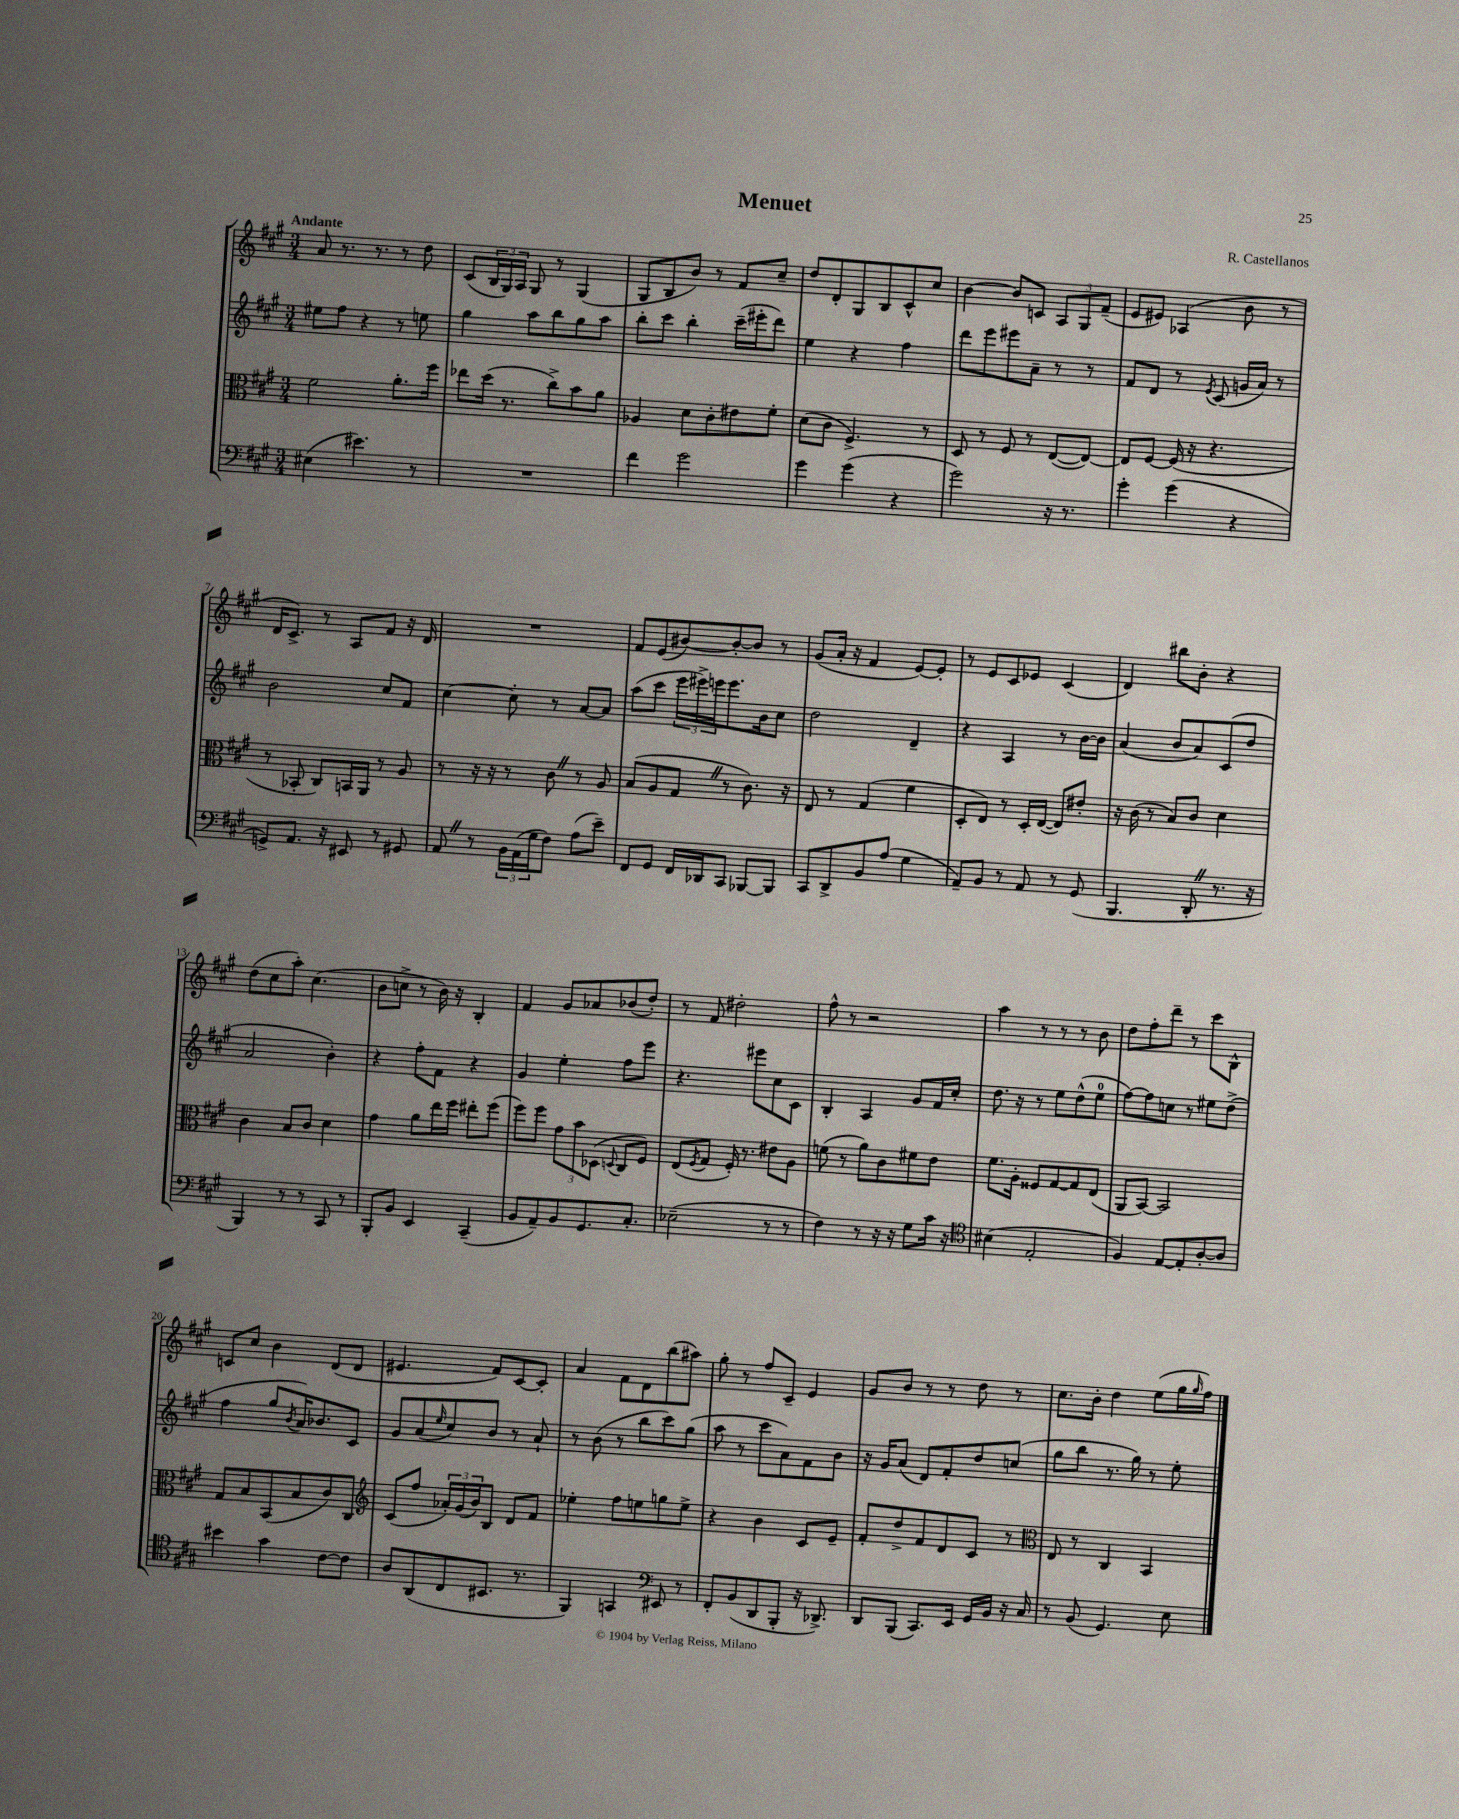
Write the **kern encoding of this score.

**kern	**kern	**kern	**kern
*part4	*part3	*part2	*part1
*staff4	*staff3	*staff2	*staff1
*clefF4	*clefC3	*clefG2	*clefG2
*k[f#c#g#]	*k[f#c#g#]	*k[f#c#g#]	*k[f#c#g#]
*M3/4	*M3/4	*M3/4	*M3/4
=1	=1	=1	=1
!	!	!	!LO:TX:a:B:t=Andante
(4E#X\	2f#\	8ee#X\L	8a/
.	.	8ff#\J	8.r
4.e#X\)	.	4r	.
.	.	.	8.r
.	8.a'\L	8r	8r
8r	.	8een\	8dd\
.	16ff#\Jk	.	.
=2	=2	=2	=2
2.r	8ee-X\L	4gg#\	(8c#/L
.	(16dd\Jk	.	24B/L
.	.	.	24G#/)
.	8.r	.	.
.	.	.	24A/JJ
.	.	8aa\L	8G#/
.	8cc#^\L)	8bb\	8r
.	8b\	8gg#\	(4G#/
.	8a\J	8aa\J	.
=3	=3	=3	=3
4f#\	4A-X/	8bb'\L	8G#/L
.	.	8ccc#\J	8B/
2g#\	8d\L	4bb'\	8b/J)
.	8c#'\	.	8r
.	8e#X\	(16ccc#~\LL	8f#/L
.	.	16eee#X'\J	.
.	8f#'\J	8ddd\J)	8cc#~/J
=4	=4	=4	=4
4g#\	(8d\L	4ee\	8dd/L
.	8c#\J	.	8d'/
(4g#\	4.F#^/)	4r	8G#/
.	.	.	8B/
4r	.	4ff#\	8c#^^/
.	8r	.	8cc#/J
=5	=5	=5	=5
2g#\)	8D/	8ddd\L	[4b\
.	8r	8eee\	.
.	8F#/	8eee#X\	8b/L]
.	8r	8a~\J	8cn/J
16r	([8E/L	8r	12A/L
8.r	.	.	.
.	.	.	12G#/
.	8E/J_)	8r	.
.	.	.	(12f#~/J
=6	=6	=6	=6
4g#'\	8E/L]	8f#/L	8e/L
.	[8F#/J	8d/J	8e#X/J)
(4g#\	(16F#/]	8r	(4A-X/
.	16r	.	.
.	.	8qe/	.
.	4.r	(8c#/	.
4r	.	16gn/LL	8b\
.	.	16a/JJ)	.
.	.	8r	8r
!!LO:LB:g=z
=7	=7	=7	=7
8GGn^/L)	8r	2b\	16d/KL
.	.	.	8.c#^/J)
8.AA/J	8BB-X'/	.	.
.	8C#/L)	.	8r
16r	.	.	.
8EE#X/	16BBn/L	.	8A/L
.	16AA/JJ	.	.
8r	8r	8cc#/L	8f#/J
8GG#X/	8A/	8f#/J	16r
.	.	.	16d/
=8	=8	=8	=8
8AAZ/	8r	[4cc#\	2.r
8r	16r	.	.
.	16r	.	.
24BB\LL	8r	8cc#'\]	.
(24AA\	.	.	.
24G#\J	.	.	.
8F#\J)	8c#Z\	8r	.
(8A\L	8r	[8a/L	.
8e~\J)	8A/	8a/J]	.
=9	=9	=9	=9
8FF#/L	(8B/L	(8aa\L	8f#/L
8GG#/J	8A/	8ccc#\J	(8e/
16FF#/LL	8G#Z/J	24eee\LL	[8b#X/)
.	.	24eee#X^\)	.
16DD-X/J	.	.	.
.	.	24eeen\J	.
8CC#/J	8r	8.eee\	8b#'/_
[8BBB-X/L	8.c#\)	.	8b#/J]
.	.	16b\k	.
8BBB-/J]	.	8cc#\J	8r
.	16r	.	.
=10	=10	=10	=10
8CC#/L	8E/	2dd\	(8g#/L
8DD^/	8r	.	16a'/Jk
.	.	.	16r
8BB/	(4G#/	.	4f#/
(8A/J	.	.	.
4G#\	4f#\	4d~/	[8e/L)
.	.	.	8e'/J]
=11	=11	=11	=11
8AA~/L)	8D'/L	4r	8r
8BB/J	8E/J)	.	8e/L
8r	8r	4A/	8c#/
8AA/	16D'/LL	.	8e-X/J
.	([16E/JJ	.	.
8r	8E/L])	8r	(4c#/
(8GG#/	8e#X'/J	[16b\LL	.
.	.	16b\JJ]	.
=12	=12	=12	=12
4.BBB/	16r	(4a/	4d/)
.	(16c#\	.	.
.	8r	.	.
.	8B/L)	8b/L	8bb#X\L
8DD'Z/	8c#/J	8a/)	8b'\J
8.r	4d\	(8c#/	4r
.	.	8dd/J	.
16r	.	.	.
!!LO:LB:g=z
=13	=13	=13	=13
4BBB/)	4c#\	2a/	(8dd\L
.	.	.	8cc#\
8r	8B/L	.	8aa'\J)
8r	8c#/J	.	(4.cc#\
8CC#/	4d\	4b'\)	.
8r	.	.	.
=14	=14	=14	=14
8BBB'/L	4g#\	4r	8b\L
8BB/J	.	.	8ccn^\J
4EE/	8a\L	8ff#'\L	8r
.	16ee\L	8f#\J	16b\)
.	16ff#\JJ	.	16r
(4CC#~/	8ee#X'\L	4r	4B'/
.	(8ff#\J	.	.
=15	=15	=15	=15
8BB/L	8ff#\L)	4g#/	4f#/
8AA~/)	8ff#\J	.	.
8BB/	12g#\L	4ee'\	8g#/L
.	12b\	.	.
8.GG#/	.	.	8a-X/
.	(12D-X\J	.	.
.	8qqDn/	.	.
.	8C#/L	8ff#\L	(8b-X/
8.C#'/J	.	.	.
.	8F#/J)	8eee\J	8dd'/J)
=16	=16	=16	=16
(2E-X~\	(8E/L	4.r	8r
.	8qF#/	.	.
.	8G#/J	.	8f#/
.	16F#'/)	.	2dd#X'\
.	8.r	.	.
.	.	8eee#X\L	.
8r	8e#X\L	8cc#\	.
8r	8A\J	8c#\J	.
=17	=17	=17	=17
4F#\)	(8fn\	4B'/	8ff#^^\
.	8r	.	8r
8r	8a\L)	4A/	2r
16r	8c#\	.	.
16r	.	.	.
8G#\L	8f#X\	8g#/L	.
16c#\Jk	8e\J	16f#/L	.
16r	.	16cc#'/JJ	.
=18	=18	=18	=18
*clefC4	*	*	*
(4B#X\	8.f#\L	8.dd\	4aa\
.	16A'\Jk	16r	.
2E'/	8F##X/L	8r	8r
.	[8G#/	8ee\L	8r
.	8G#/]	(8dd^^\	8r
.	(8E/J	8ee\J	8b\
=19	=19	=19	=19
4F#/)	8AA/L	[8ff#\L)	8dd\L
.	[8BB/J)	8ff#\]	8ff#'\
[8E/L	2BB/]	8ccn\J	8ddd~\J
8E'/]	.	8r	8r
[8A'/	.	8ee#X\L	8ccc#\L
8A/J]	.	(8dd^\J	8B^^\J
!!LO:LB:g=z
=20	=20	=20	=20
4b#X\	8G#/L	4ff#\	8cn/L
.	8B/	.	8cc#/J
4g#\	(8BB/	8gg#/L	4b\
.	.	8qb/	.
.	8B/	16a/K)	.
.	.	8.b-X/	.
[8c#\L	8c#/)	.	(8d/L
8c#\J]	8C#/J	8c#/J	8d/J
=21	=21	=21	=21
*	*clefG2	*	*
8A/L	(8c#/L	8g#/L	4.e#X/
(8AA/	8ff#/J	(8a/	.
.	.	16qqee/	.
8C#/	24a-X'/LL)	8cc#/)	.
.	(24g#/	.	.
.	24b/J)	.	.
8.BB#X/J	8B/J	8b/J	8f#/L)
.	8d/L	8r	[8c#/
8.r	.	.	.
.	8f#/J	8a`/	8c#'/J]
=22	=22	=22	=22
4FF#/)	4ee-X'\	8r	4a/
.	.	(8b\	.
4GGn/	8ff#\L	8r	8f#\L
.	8een\	8bb\L	8d\
*clefF4	*	*	*
8EE#X/	8ggn\	8ccc#\)	(8bb\
8r	8ee^\J	(8gg#\J	8aa#X\J)
=23	=23	=23	=23
8FF#'/L	4r	8aa\	8gg#'\
(8BB/	.	8r	8r
8DD/	4b\	8ccc#\L	8ff#/L
8BBB'/J	.	8a\)	8c#~/J
16r	8c#/L	8f#\	4e/
8.DD-X^/)	.	.	.
.	8e~/J	8b\J	.
=24	=24	=24	=24
8DD/L	8f#'/L	16r	8g#/L
.	.	16g#/KL	.
(8BBB/J	8dd^/	(8a/J	8b/J
8.CC#/L)	8f#/	8d/L)	8r
.	8d/	8f#'/	8r
16EE/Jk	.	.	.
16GG#/LL	8c#/J	8dd/	8dd\
16BB/JJ	.	.	.
16r	8r	(8ccn/J	8r
16C#/	.	.	.
=25	=25	=25	=25
*	*clefC3	*	*
8r	8E/	8gg#\L	8.cc#\L
(8BB/	8r	8bb\J	.
.	.	.	16b'\Jk
4.GG#/)	4C#/	8.r	4dd\
.	.	16gg#\)	.
.	4BB/	8r	(8ee\L
8E\	.	8ee'\	16gg#\L
.	.	.	16qqgg#/
.	.	.	16ff#\JJ)
==	==	==	==
*-	*-	*-	*-
